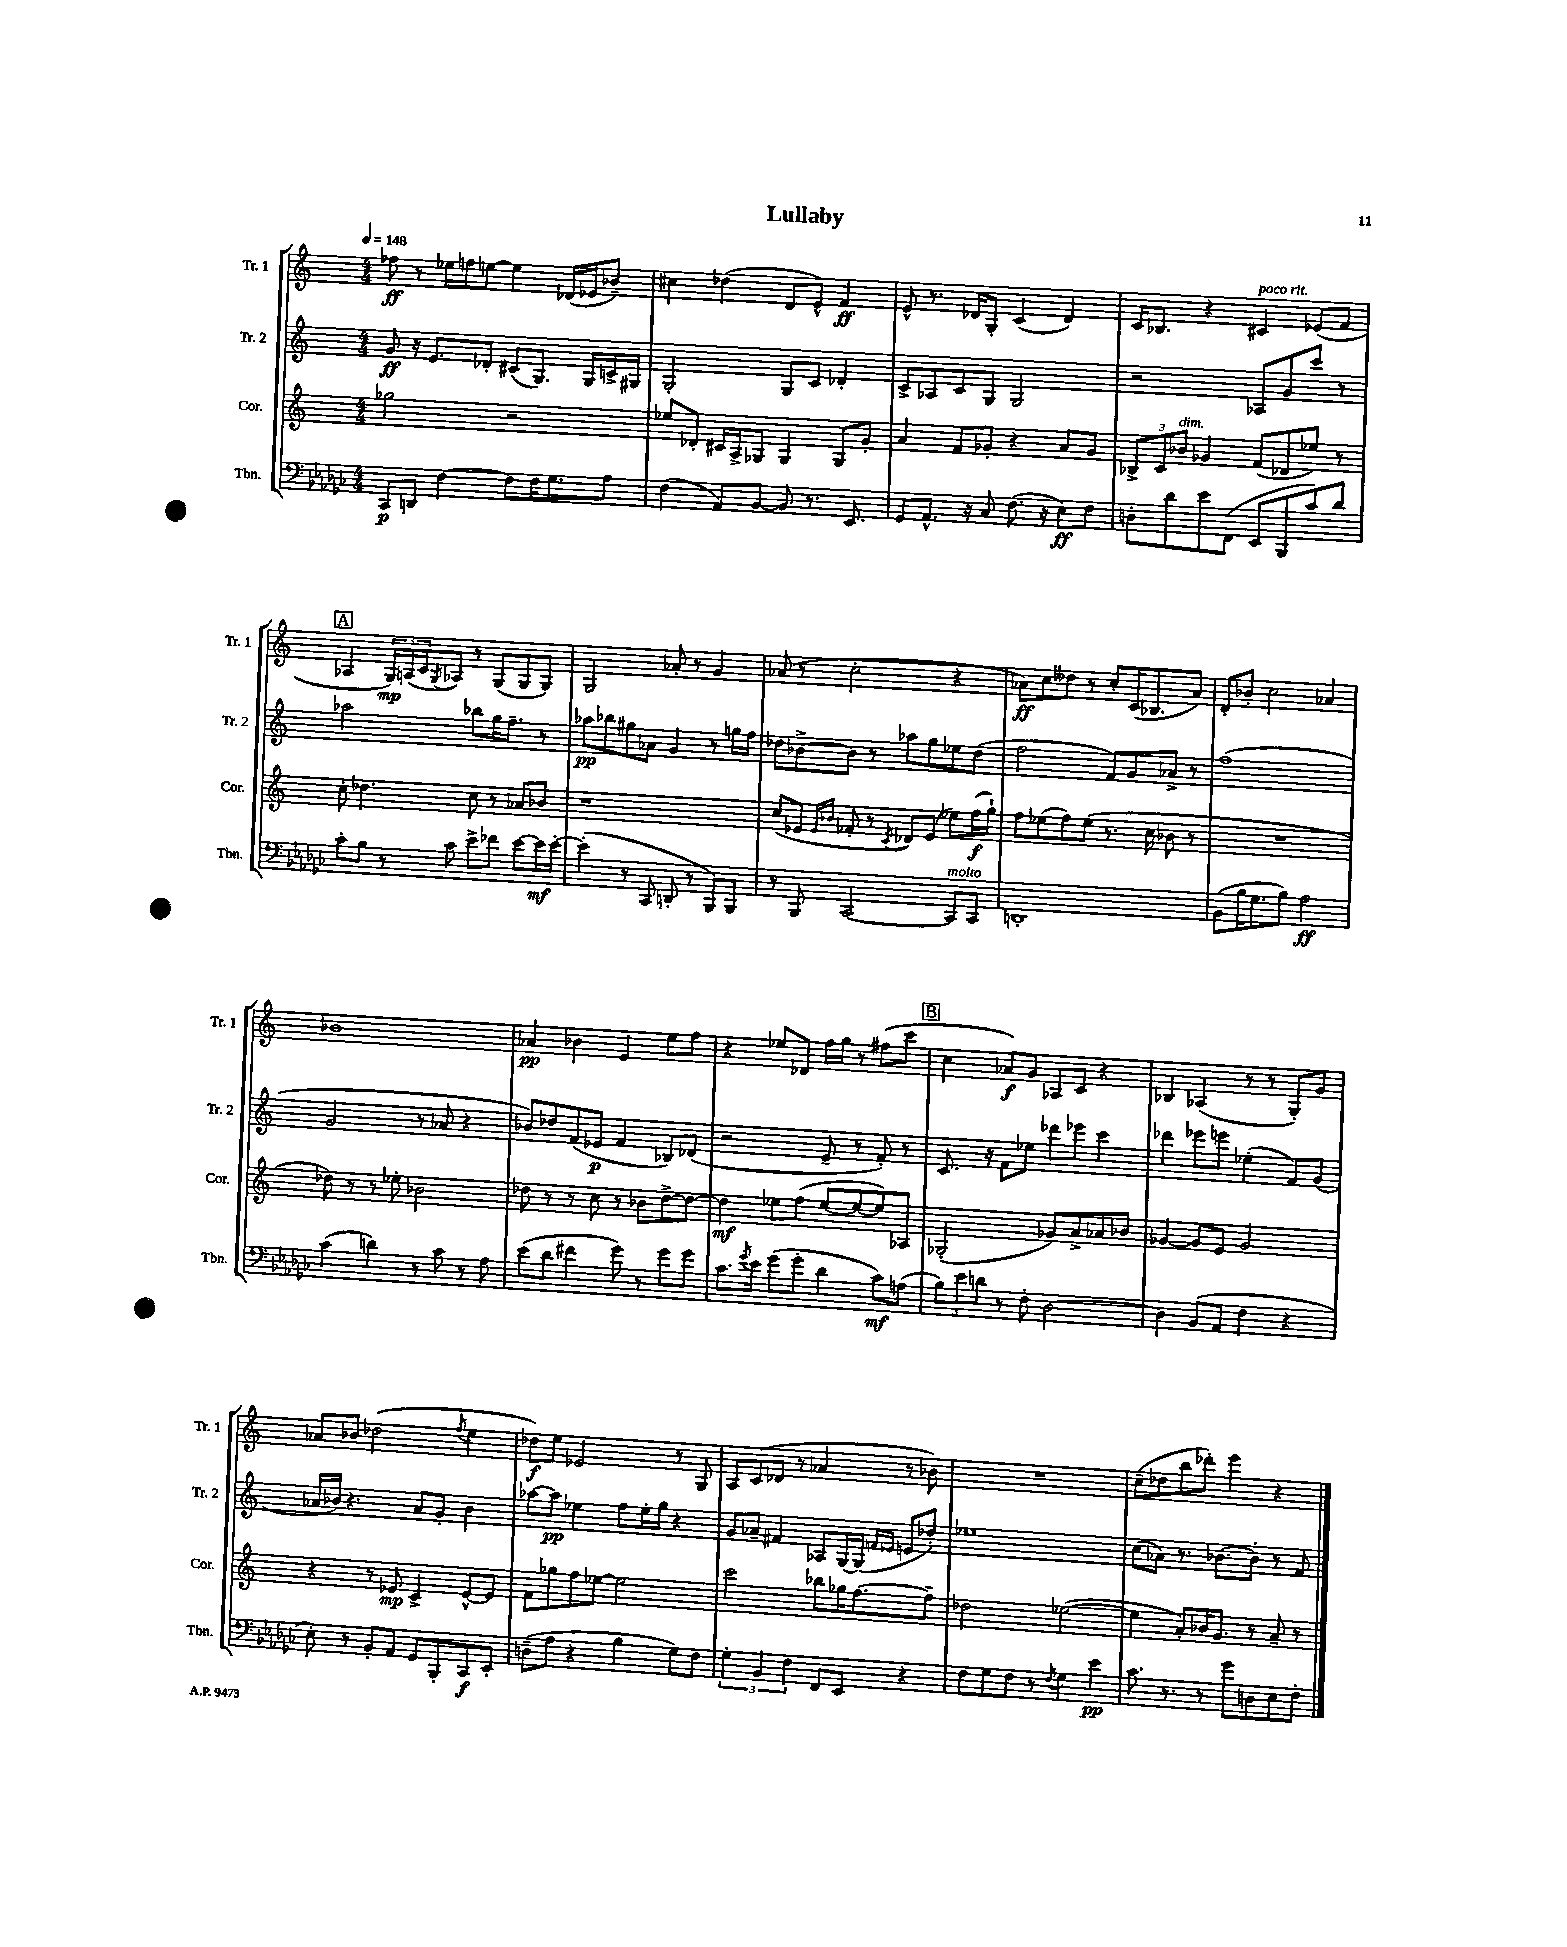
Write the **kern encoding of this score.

**kern	**kern	**kern	**kern
*staff4	*staff3	*staff2	*staff1
*clefF4	*clefG2	*clefG2	*clefG2
*k[b-e-a-d-g-c-]	*k[]	*k[]	*k[]
*M4/4	*M4/4	*M4/4	*M4/4
*MM148	*MM148	*MM148	*MM148
8CC-	2gg-	8g	8ff-
8DD	.	16r	8r
.	.	8.e	.
[4F	.	.	16ee-
.	.	.	16ff
.	.	8d-'	[8ee
8F]	2r	(8c#	4ee]
16F	.	8.G)	.
8.G-	.	.	.
.	.	.	(16d-
.	.	16G	16e-
8A-	.	16c^	8b-~)
.	.	16G#	.
=	=	=	=
(4F	8ee-	2G'	4cc#
.	8d-'	.	.
8AA-)	16c#	.	(4dd-
.	16A^	.	.
[8BB-	8G-	.	.
8BB-]	4G-	8G	8d
8.r	.	8c	8e^^)
.	8G-	4d-'	4f
8.EE-	.	.	.
.	8g'	.	.
=	=	=	=
8GG-	4a	8c^	8e^^
8.AA-^^	.	8A-	8.r
.	8f	8c	.
16r	.	.	16d-
8C-	8g-'	8G	8G'
(8.F	4r	2G	(4c
16r	.	.	.
8E-)	8a	.	4d-)
8F	8g-	.	.
=	=	=	=
8D'	12B-^	2r	16c
.	.	.	8.B-
.	12c	.	.
8d-	.	.	.
.	12b-	.	.
8e-	4g-	.	4r
(8FF	.	.	.
8EE-	(8f	8A-	4c#
8BBB-	8d-	8g	.
8c-)	8ee-)	8ccc	(8e-
8d-	8r	8r	8f
=	=	=	=
8c-'	8cc'	2aa-	4A-
8B-	4.dd-	.	.
8r	.	.	24G)
.	.	.	(24A
.	.	.	24c
.	.	.	8qG
8c-	.	.	8A-)
8e-^	8cc	8bb-	8r
8f-	8r	16gg	(8G
.	.	8.ff~	.
[8e-	8a-	.	8G
16e-]	8b-	8r	8G)
[16e-'	.	.	.
=	=	=	=
(4e-']	1r	8aa-	2G
.	.	8bb-	.
8r	.	8gg#	.
8CC-	.	8a-	.
8DD'	.	4g	8a-'
8r	.	.	8r
8BBB-)	.	8r	4g
8BBB-	.	16gg	.
.	.	16ff	.
=	=	=	=
8r	(8cc	8dd-	(8a-
8BBB-	8e-	[8b-^	8r
.	16qqe-	.	.
.	16qqb-	.	.
[2CC-	8f-'	8b-]	2cc'
.	8r	8r	.
.	8qc	.	.
.	8d-)	8aa-	.
.	(8e-	8gg	.
8CC-]	8ee-)	8ee-	4r
8CC-	(16ff	(8dd-	.
.	16gg`)	.	.
=	=	=	=
1DD'	8ff	2ff	8a-)
.	(8ee-	.	8cc
.	8ff)	.	8dd--
.	(8ee-	.	8r
.	8.r	8f)	8cc'
.	.	8g	(16c
.	16cc	.	8.B-
.	8b-	8a-^	.
.	8r	8r	8a-)
=	=	=	=
(8BB-	1r	(1ff	8d'
16B-	.	.	8b-'
8.G-	.	.	.
.	.	.	2cc
8B-)	.	.	.
2A-	.	.	.
.	.	.	4a-
=	=	=	=
(4c-	8dd-)	2g	1b-
.	8r	.	.
4d)	8r	.	.
.	8ee-'	.	.
8r	2b-	8r	.
8c-	.	8a-	.
8r	.	4r	.
8A-	.	.	.
=	=	=	=
(8e-	8dd-	8b-)	4a-
8d-	8r	8dd-	.
4f#	8r	(8f	4b-
.	8cc	8e-	.
8g-)	8r	4f	4e
8r	8b-	.	.
8g-	[8dd-^	8B-)	8ee
8g-	8dd-_	(8d-	8ff
=	=	=	=
8.c-	4dd-]	2r	4r
8qg-	.	.	.
16e-	.	.	.
(8g-	8ee-	.	8ee-
8g-'	(8ff	.	8d-
4d-	[8ee-	8e~	16ff
.	.	.	16gg
.	8ee-_	8r	8r
8c-)	8ee-])	8f')	(8ff#
(8A	8A-	8r	8ccc
=	=	=	=
12B-)	(2G-'	8.c	4cc
12e-	.	.	.
12d	.	.	.
.	.	16r	.
8r	.	8f	8a-)
8F'	.	8ee-	8g
[2D-	8g-)	8ddd-	8A-
.	8a^	8eee-	8c
.	8a-	4ccc	4r
.	8b-	.	.
=	=	=	=
4D-]	[4g-	4ddd-	4B-
(8BB-	8g-]	8eee-	(4A-
8AA-	8e	8eee	.
4F	2g-	(4ee-'	8r
.	.	.	8r
4r	.	8f)	8G')
.	.	(8g	8g
=	=	=	=
8E-')	4r	16a-	8a-
.	.	16b-)	.
8r	.	4.r	8b-
8BB-'	8r	.	(2dd-
8AA-	8e-	.	.
8GG-	4c^	8a-	.
8BBB-'	.	8g'	.
.	.	.	8qff
8CC-	[8e-^^	4b-	4ee
8EE-'	8e-]	.	.
=	=	=	=
(8D~	8f	[8aa-	8dd-)
8A-	8gg-	8aa-]	8ee
4r	8ff	4ee-	2e-
.	[8ee-	.	.
4B-	2ee-]	8ff	.
.	.	16ee-'	.
.	.	16gg	.
8G-)	.	4r	8r
8F	.	.	8G
=	=	=	=
6G-'	2ccc	8g	8A
.	.	8a-~	(8c
6BB-	.	.	.
.	.	4f#	8d-
6F	.	.	.
.	.	.	8r
8FF	8bb-	8A-	4a-
8EE-	16gg-	[16G	.
.	[8.ff	(16G]	.
.	.	16qqf	.
.	.	16qqe-	.
4r	.	8e	8r
.	8ff~]	8dd-')	8b-)
=	=	=	=
8F	2dd-	1ee-	1r
8G-	.	.	.
8F	.	.	.
8r	.	.	.
8qF	.	.	.
4G-	([2ee-	.	.
4e-	.	.	.
=	=	=	=
8.c-	4ee-]	(8cc	(8cc~
.	.	8a-)	8dd-
8.r	.	.	.
.	8a')	8.r	8bb
8r	16b-	.	8ddd-')
.	8.g	[8.b-	.
8g-	.	.	4eee
8D	8r	8b-']	.
8E-	8a~	8r	4r
8F'	8r	8f	.
==	==	==	==
*-	*-	*-	*-
